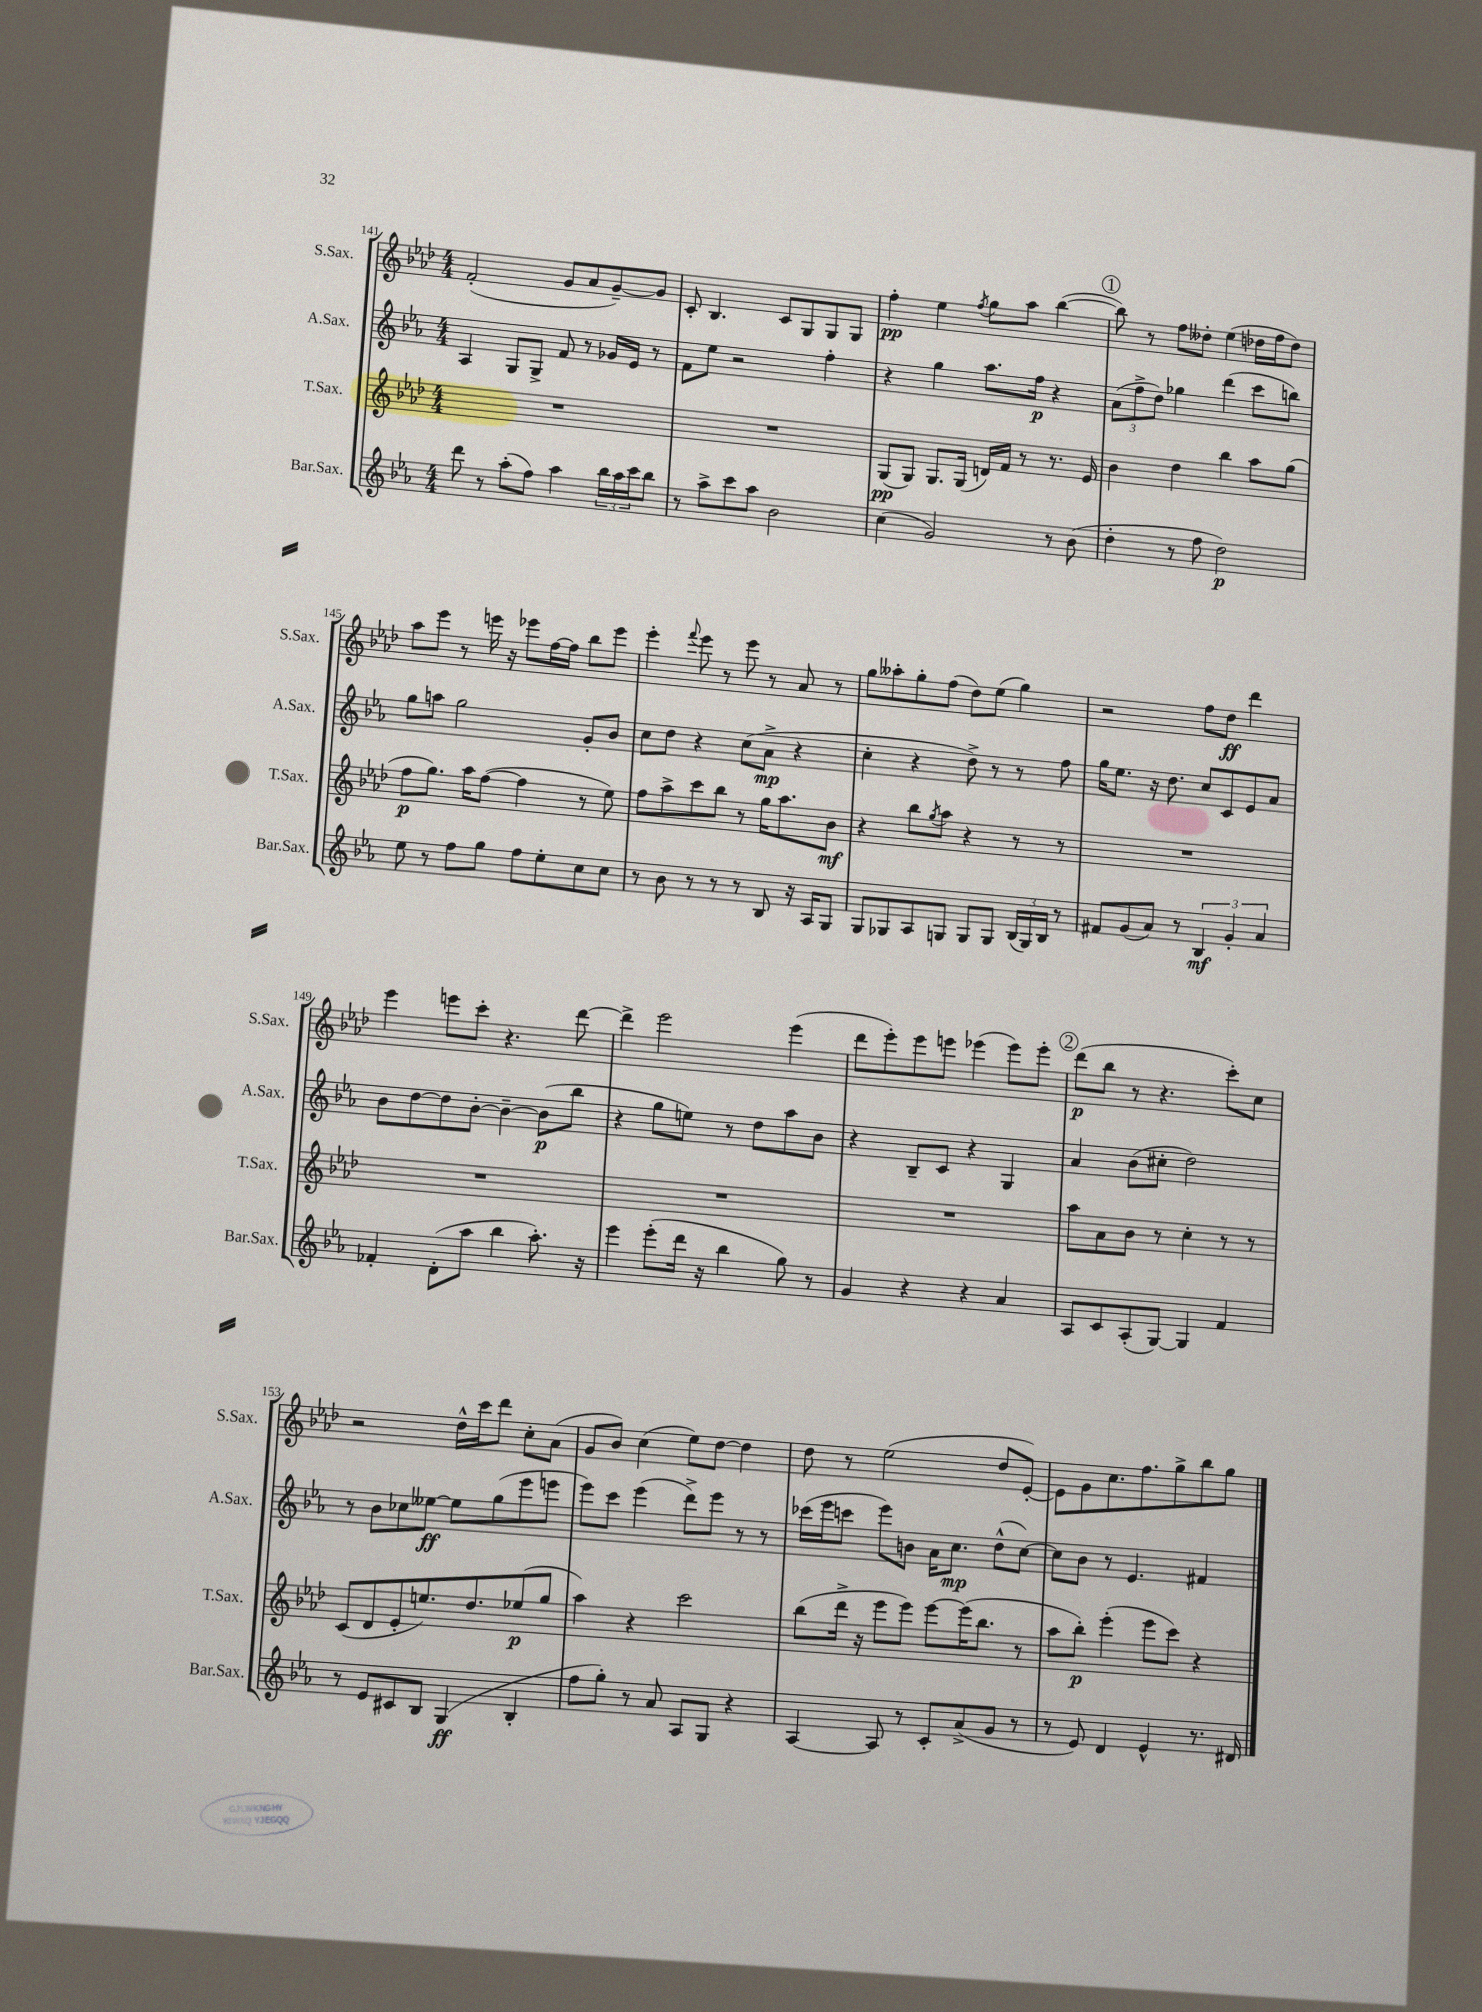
<<
\new StaffGroup <<
\new Staff = "s0" \with { instrumentName = "S.Sax." shortInstrumentName = "S.Sax." } {
    \clef treble \key aes \major \numericTimeSignature \time 4/4
    f'2-.( g'8 aes'8 g'8~--) g'8 |
    c'8-. bes4. c'8 g8 g8 g8 |
    f''4-.\pp ees''4 \acciaccatura { f''8 } g''8 aes''8 bes''4~( |
    \mark \markup { \circle "1" } bes''8) r8 f''8 deses''8-. ees''4( des''16 f''16 des''8) |
    aes''8 ees'''8 r8 e'''16 r16 ees'''8 f''16~ f''16 bes''8 ees'''8 |
    ees'''4-. \appoggiatura { f'''8 } ees'''8 r8 ees'''8 r8 aes'8 r8 |
    g''8 aeses''8-. g''8-. f''8( des''8) ees''8( g''4) |
    r2 f''8 des''8\ff des'''4 |
    ees'''4 e'''8 c'''8-. r4. des'''8~ |
    des'''4-> ees'''2 ees'''4( |
    des'''8 ees'''8-.) ees'''8 e'''8 ees'''4( ees'''8) ees'''8-. |
    \mark \markup { \circle "2" } des'''8\p( bes''8 r8 r4. c'''8-.) c''8 |
    r2 des''16-^ c'''16 des'''8 c''8-. aes'8( |
    g'8 bes'8) c''4( ees''8) des''8~ des''4 |
    des''8 r8 ees''2( des''8 ees'8~-.) |
    ees'8 g'8 c''8. f''8. g''8-> bes''8 g''8 \bar "|." |
}
\new Staff = "s1" \with { instrumentName = "A.Sax." shortInstrumentName = "A.Sax." } {
    \clef treble \key ees \major \numericTimeSignature \time 4/4
    aes4 g8 g8-> f'8 r8 ges'16 ees'16 r8 |
    f'8 ees''8 r2 f''4-. |
    r4 g''4 aes''8. f''16\p r4 |
    \mark \markup { \circle "1" } \tuplet 3/2 { aes'8( f''8-> d''8) } ges''4 d'''4( c'''8 b''8) |
    g''8 a''8 g''2 g'8-. bes'8 |
    c''8 d''8 r4 c''8( aes'8->\mp r4 |
    c''4-. r4 d''8->) r8 r8 f''8 |
    g''16 ees''8. r16 d''8. c''8 c'8 ees'8 aes'8 |
    bes'8 d''8~ d''8 bes'8~-. bes'4~-- bes'8\p( bes''8 |
    r4 g''8 e''8) r8 d''8 aes''8 bes'8 |
    r4 bes8-- c'8 r4 g4 |
    \mark \markup { \circle "2" } aes'4 bes'8( cis''8-. d''2) |
    r8 bes'8 ces''8 eeses''8~\ff eeses''8 g''8( ees'''8 e'''8 |
    ees'''8) c'''8 ees'''4( d'''8->) ees'''8 r8 r8 |
    ces'''16( ees'''16 c'''8 ees'''8) b'8 aes'16 c''8.\mp d''8-^( c''8~) |
    c''8 bes'8 r8 ees'4. fis'4 \bar "|." |
}
\new Staff = "s2" \with { instrumentName = "T.Sax." shortInstrumentName = "T.Sax." } {
    \clef treble \key aes \major \numericTimeSignature \time 4/4
    R1 |
    R1 |
    g8\pp( g8) g8. g16( d'16) f'16 r8 r8. ees'16 |
    \mark \markup { \circle "1" } bes'4 des''4 bes''4 aes''8 g''8( |
    f''8\p g''8.) aes''16 f''8~( f''4 r8 ees''8) |
    f''8 aes''8-> c'''8 bes''8 r8 g''16 aes''8. bes'8\mf |
    r4 bes''8 \acciaccatura { g''8 } aes''8 r4 r8 r8 |
    R1 |
    R1 |
    R1 |
    R1 |
    \mark \markup { \circle "2" } aes''8 aes'8 bes'8 r8 c''4-. r8 r8 |
    c'8( des'8 ees'8-. e''8.) des''8. ees''8\p( g''8 |
    aes''4) r4 c'''2 |
    bes''8( des'''16-> r16 ees'''8 ees'''8) ees'''8~ ees'''16( bes''8. r8 |
    aes''8 bes''8-.\p) ees'''4-.( ees'''8 c'''8) r4 \bar "|." |
}
\new Staff = "s3" \with { instrumentName = "Bar.Sax." shortInstrumentName = "Bar.Sax." } {
    \clef treble \key ees \major \numericTimeSignature \time 4/4
    d'''8 r8 aes''8-.( f''8) aes''4 \tuplet 3/2 { bes''16 aes''16 c'''16 } bes''8 |
    r8 aes''8-> c'''8 aes''8 bes'2 |
    c''4( g'2) r8 bes'8( |
    \mark \markup { \circle "1" } d''4-. r8 f''8 d''2\p) |
    ees''8 r8 f''8 g''8 f''8 ees''8-. c''8 c''8 |
    r8 bes'8 r8 r8 r8 bes8 r16 aes16 g8 |
    g8 ges8 aes8 g8 g8 g8 \tuplet 3/2 { bes16( g16) bes16 } r8 |
    fis'8 g'8( aes'8) r8 \tuplet 3/2 { bes4\mf g'4-. aes'4 } |
    fes'4-. d'8-.( aes''8 bes''4 aes''8.-.) r16 |
    ees'''4 ees'''8-.( d'''16 r16 bes''4 g''8) r8 |
    g'4 r4 r4 aes'4 |
    \mark \markup { \circle "2" } aes8 c'8 aes8-.( g8~) g4 f'4 |
    r8 ees'8 cis'8 bes8 g4\ff( bes4-. |
    f''8 g''8-.) r8 aes'8 aes8 g8 r4 |
    aes4~ aes8 r8 c'8-. aes'8->( g'8 r8 |
    r8 ees'8) d'4 ees'4-^ r8. dis'16 \bar "|." |
}
>>
>>
\layout { \context { \Score currentBarNumber = #141 } }
